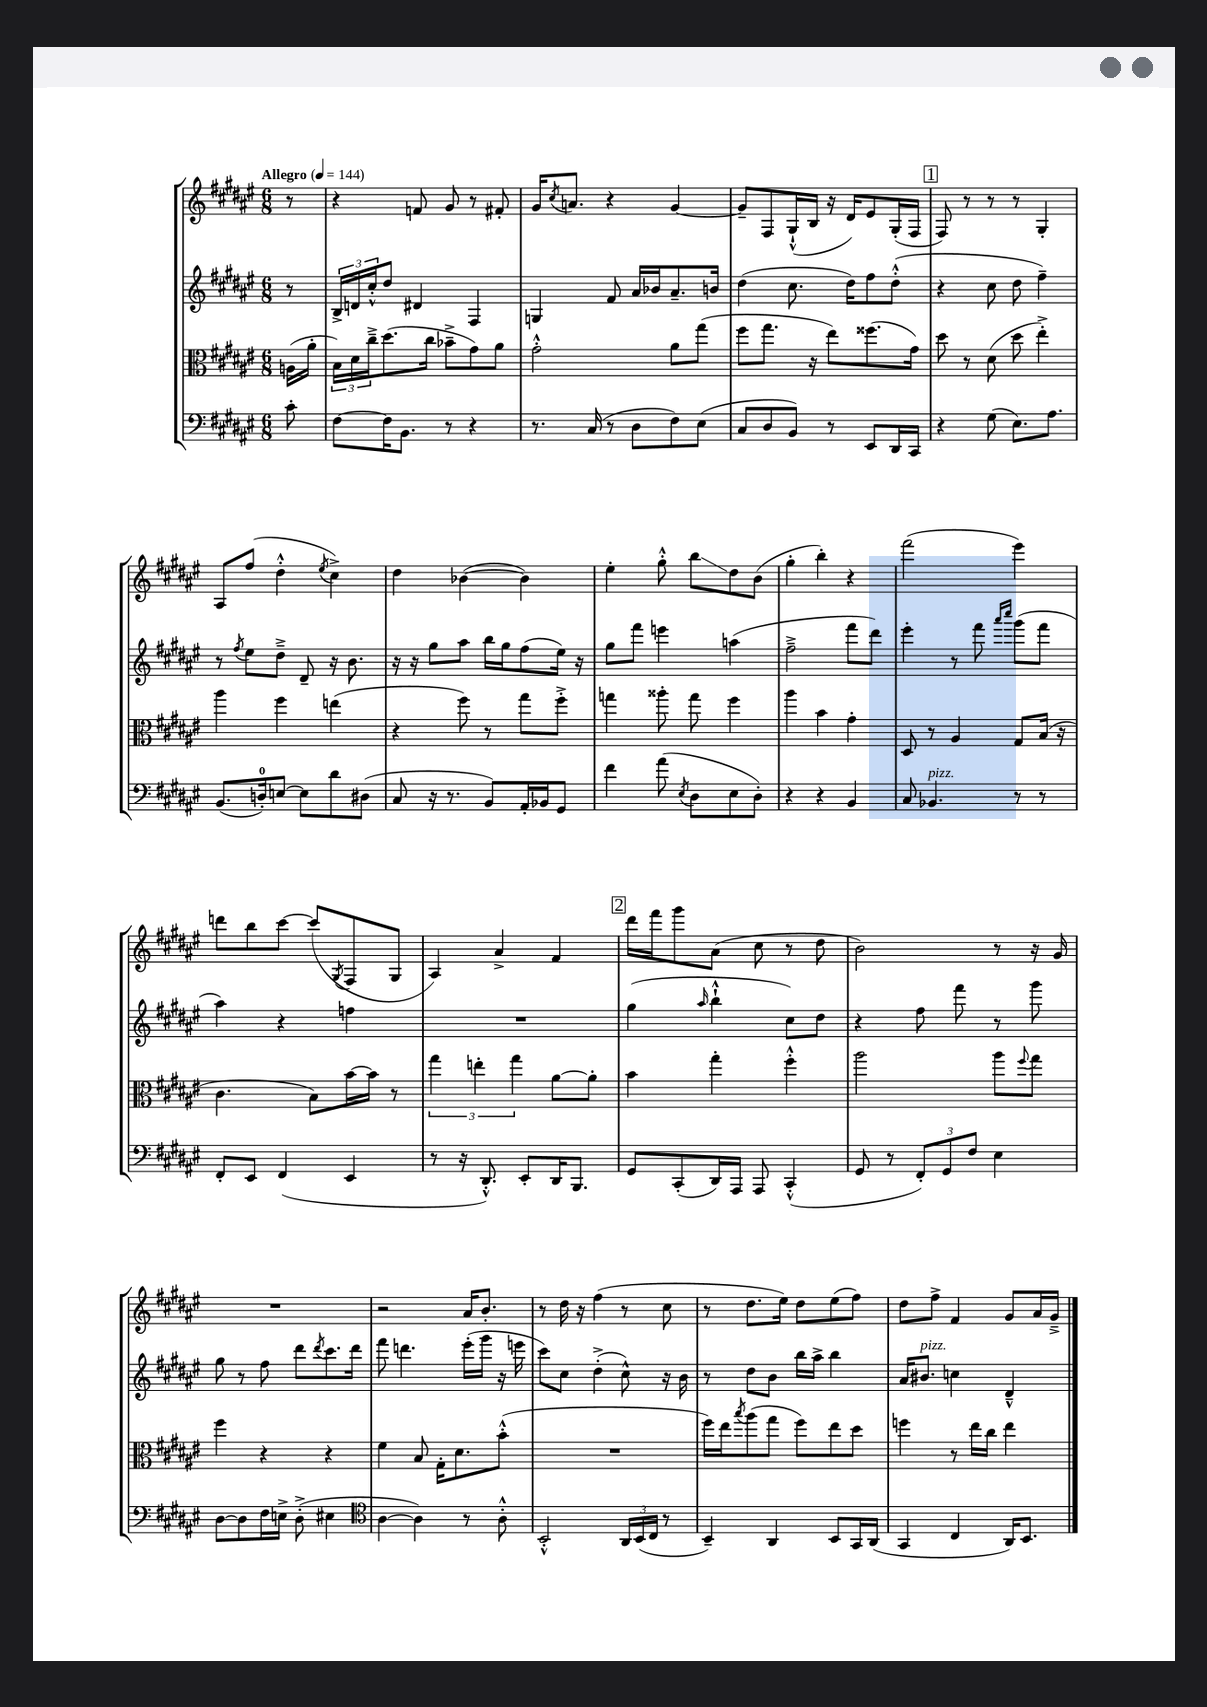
<<
\new StaffGroup <<
\new Staff = "s0" {
    \clef treble \key fis \major \numericTimeSignature \time 6/8 \partial 8 \tempo "Allegro" 4 = 144
    r8 |
    r4 f'8 gis'8 r8 fis'8-. |
    gis'16 \acciaccatura { cis''8 } a'8. r4 gis'4~ |
    gis'8-- fis8 gis16-!-^( b16 r16 dis'16) eis'8 gis16-.( fis16 |
    \mark \markup { \box "1" } fis8) r8 r8 r8 gis4-. |
    ais8 fis''8( dis''4-.-^ \acciaccatura { eis''8 } cis''4->) |
    dis''4 bes'4~( bes'4) |
    eis''4-. gis''8-.-^ b''8\glissando dis''8 b'8( |
    gis''4-. b''4-.) r4 |
    fis'''2( eis'''4) |
    d'''8 b''8 cis'''8~ cis'''8( \acciaccatura { gis8 } fis8 gis8 |
    ais4) ais'4-> fis'4 |
    \mark \markup { \box "2" } dis'''16 fis'''16 gis'''8 ais'8( cis''8 r8 dis''8 |
    b'2) r8 r16 gis'16 |
    R2. |
    r2 ais'16 b'8.-. |
    r8 dis''16 r16 fis''4( r8 cis''8 |
    r8 dis''8. eis''16) dis''8 eis''8( fis''8) |
    dis''8 fis''8-> fis'4 gis'8 ais'16 gis'16---> \bar "|." |
}
\new Staff = "s1" {
    \clef treble \key fis \major \numericTimeSignature \time 6/8 \partial 8
    r8 |
    \tuplet 3/2 { b16-> d'16 cis''16-.-^ } dis''8 dis'4 fis4 |
    g4 fis'8 ais'16 bes'16 ais'8.-- b'16 |
    dis''4( cis''8. dis''16) fis''8 dis''8-.-^( |
    \mark \markup { \box "1" } r4 cis''8 dis''8 fis''4--) |
    r8 \acciaccatura { fis''8 } eis''8 dis''8---> dis'8-- r16 b'8. |
    r16 r16 gis''8 ais''8 b''16 gis''16 fis''8( eis''16) r16 |
    gis''8 fis'''8 e'''4 a''4( |
    fis''2---> fis'''8 dis'''8) |
    eis'''4-. r8 fis'''8 \grace { ais'''16 cis''''16 } gis'''8( fis'''8 |
    ais''4) r4 f''4 |
    R2. |
    \mark \markup { \box "2" } gis''4( \grace { ais''16 } b''4-!-^ cis''8) dis''8 |
    r4 fis''8 fis'''8 r8 gis'''8 |
    gis''8 r8 fis''8 dis'''8 \acciaccatura { dis'''8 } cis'''8. dis'''16 |
    fis'''8 d'''4. eis'''16-.( gis'''16 r16 e'''16 |
    cis'''8) cis''8 dis''4-.->( cis''8-^) r16 b'16 |
    r8 dis''8 b'8 b''16 ais''16-> b''4 |
    ais'16 bis'8.^\markup { \italic "pizz." } c''4 dis'4---^ \bar "|." |
}
\new Staff = "s2" {
    \clef alto \key fis \major \numericTimeSignature \time 6/8 \partial 8
    a16( ais'16-. |
    \tuplet 3/2 { b16) dis'16 cis''16---> } dis''8.( cis''16 bes'8---> gis'8) ais'8 |
    gis'2-.-^ ais'8 gis''8( |
    fis''8 gis''8. r16 eis''8) fisis''8.( gis'16) |
    \mark \markup { \box "1" } dis''8 r8 dis'8( dis''8 eis''4-.->) |
    ais''4 fis''4 e''4( |
    r4 fis''8) r8 gis''8 fis''8-.-> |
    g''4 aisis''8-. g''8 fis''4 |
    ais''4 b'4 gis'4-. |
    dis8 r8 ais4 gis8 b16( r16 |
    cis'4. b8) b'16~ b'16 r8 |
    \tuplet 3/2 { gis''4 e''4-. gis''4 } ais'8~ ais'8-. |
    \mark \markup { \box "2" } b'4 gis''4-. fis''4-.-^ |
    ais''2 ais''8 \appoggiatura { fis''8 } gis''8 |
    fis''4 r4 r4 |
    fis'4 b8 gis16-. dis'8. b'8-.-^( |
    R2. |
    fis''16) eis''16 \acciaccatura { b''8 } ais''8( gis''8 fis''8) eis''8 dis''8 |
    f''4 r8 eis''16 cis''16 eis''4 \bar "|." |
}
\new Staff = "s3" {
    \clef bass \key fis \major \numericTimeSignature \time 6/8 \partial 8
    cis'8-. |
    fis8~ fis16 b,8. r8 r4 |
    r8. cis16( r8 dis8 fis8) eis8( |
    cis8 dis8 b,8) r8 eis,8 dis,16 cis,16 |
    \mark \markup { \box "1" } r4 gis8( eis8.) ais8. |
    b,8.( d16-0-.) e8~ e8 dis'8 dis8( |
    cis8 r16 r8. b,8) ais,16-. bes,16 gis,8 |
    fis'4 ais'8( \acciaccatura { eis8 } dis8 eis8 dis8-.) |
    r4 r4 b,4 |
    cis8 bes,4.^\markup { \italic "pizz." } r8 r8 |
    fis,8-. eis,8 fis,4( eis,4 |
    r8 r16 dis,8.-.-^) eis,8-. dis,16 b,,8. |
    \mark \markup { \box "2" } gis,8 cis,8-.( dis,16) ais,,16 ais,,8 cis,4-.-^( |
    gis,8 r8 \tuplet 3/2 { fis,8-.) gis,8 fis8 } eis4 |
    dis8~ dis8 fis16 e16-> dis8-.->( eis4 |
    \clef tenor ais4~ ais4) r8 ais8-.-^ |
    b,2-.-^ \tuplet 3/2 { ais,16 b,16( cis16 } r8 |
    b,4--) ais,4 b,8 gis,16 ais,16( |
    gis,4 cis4 ais,16) b,8. \bar "|." |
}
>>
>>
\layout { \context { \Score \remove "Bar_number_engraver" } }
